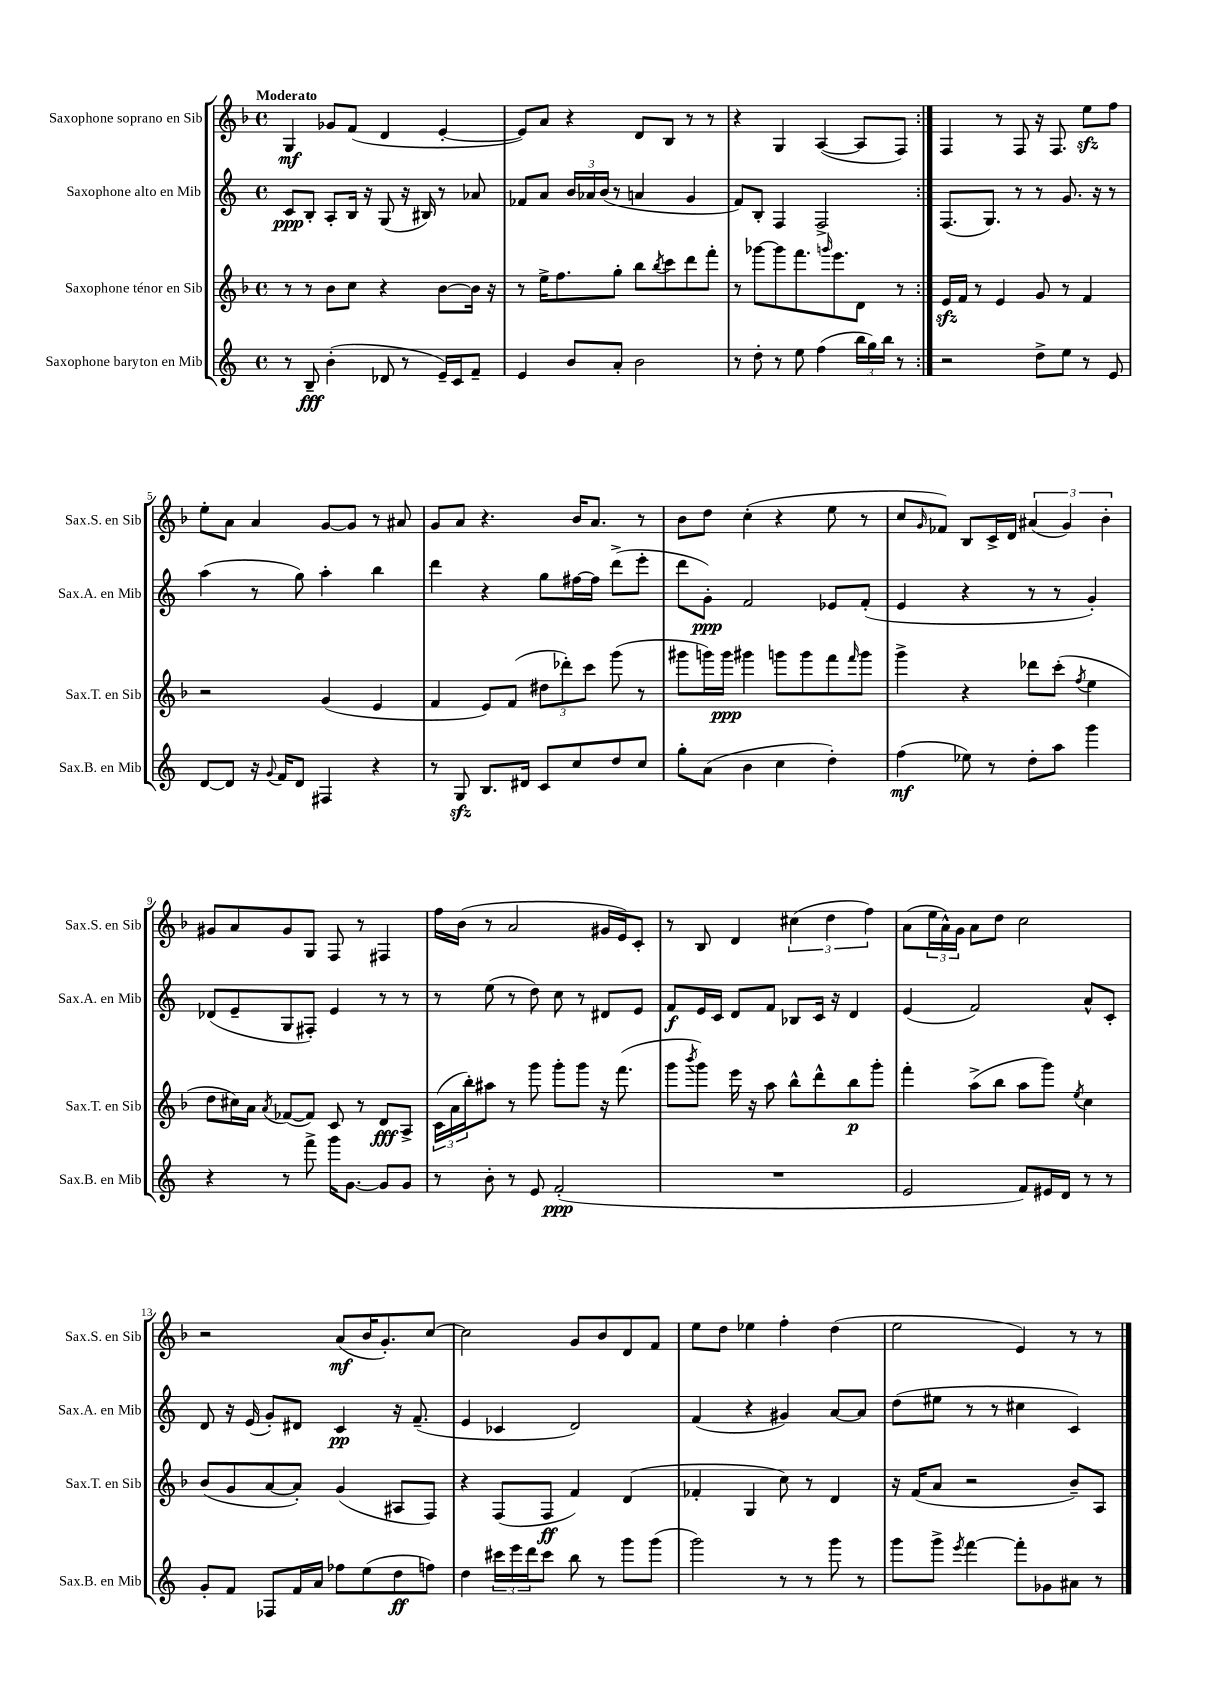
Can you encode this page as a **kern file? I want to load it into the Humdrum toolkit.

**kern	**kern	**kern	**kern
*staff4	*staff3	*staff2	*staff1
*clefG2	*clefG2	*clefG2	*clefG2
*k[]	*k[b-]	*k[]	*k[b-]
*M4/4	*M4/4	*M4/4	*M4/4
*met(c)	*met(c)	*met(c)	*met(c)
8r	8r	8c	4G
8B~	8r	8B'	.
(4b'	8b-	8A'	8g-
.	8cc	16B	(8f
.	.	16r	.
8d-	4r	(8G	4d
8r	.	16r	.
.	.	16B#)	.
16e~)	[8b-	8r	[4e'
16c	.	.	.
8f~	16b-]	8a-	.
.	16r	.	.
=	=	=	=
4e	8r	8f-	8e])
.	16ee^	8a	8a
.	8.ff	.	.
8b	.	24b	4r
.	.	24a-	.
.	.	(24b	.
8a'	8gg'	8r	.
2b	8bb-	4a	8d
.	8qbb-	.	.
.	8ccc	.	8B-
.	8ddd	4g	8r
.	8fff'	.	8r
=	=	=	=
8r	8r	8f)	4r
8dd'	[8ggg-	8B'	.
8r	8ggg-]	4F	4G
8ee	8.fff	.	.
(4ff	.	2F^	([4A
.	16qqggg	.	.
.	8.eee	.	.
24bb	8d	.	8A]
24gg)	.	.	.
24bb	.	.	.
8r	8r	.	8F)
=:|!	=:|!	=:|!	=:|!
2r	16e	(8.F	4F
.	16f	.	.
.	8r	.	.
.	.	8.G)	.
.	4e	.	8r
.	.	8r	8F
8dd^	8g	8r	16r
.	.	.	8.F
8ee	8r	8.g	.
8r	4f	.	8ee
.	.	16r	.
8e	.	8r	8ff
=	=	=	=
[8d	2r	(4aa	8ee'
8d]	.	.	8a
16r	.	8r	4a
8qqg	.	.	.
16f	.	.	.
8d	.	8gg)	.
4F#	(4g	4aa'	[8g
.	.	.	8g]
4r	4e	4bb	8r
.	.	.	8a#
=	=	=	=
8r	4f	4ddd	8g
8G	.	.	8a
8.B	8e)	4r	4.r
.	(8f	.	.
16d#	.	.	.
8c	12dd#	8gg	.
.	12ddd-')	.	.
8cc	.	[16ff#	16b-
.	12ccc	.	.
.	.	16ff#]	8.a
8dd	(8ggg	(8ddd^	.
8cc	8r	8eee'	8r
=	=	=	=
8gg'	8ggg#	8ddd	8b-
(8a	16ggg)	8g')	8dd
.	16ggg	.	.
4b	4ggg#	2f	(4cc'
4cc	8ggg	.	4r
.	8ggg	.	.
4dd')	8fff	8e-	8ee
.	16qqfff	.	.
.	8ggg	(8f'	8r
=	=	=	=
(4ff	4ggg^	4e	8cc
.	.	.	16qqg
.	.	.	8f-)
8ee-)	4r	4r	8B-
8r	.	.	16c^
.	.	.	16d
8dd'	8ddd-	8r	(6a#
8aa	(8ccc'	8r	.
.	.	.	6g)
.	8qff	.	.
4ggg	4ee	4g')	.
.	.	.	6b-'
=	=	=	=
4r	8dd	(8d-	8g#
.	16cc#)	8e~	8a
.	16a	.	.
.	8qa	.	.
8r	([8f-	8G	8g#
8fff^	8f-])	8F#')	8G
16ggg	8c	4e	8F
[8.g	.	.	.
.	8r	.	8r
8g]	8d	8r	4F#
8g	8A^	8r	.
=	=	=	=
8r	(24c	8r	16ff
.	24a	.	.
.	.	.	(16b-
.	24bb-')	.	.
8b'	8aa#	(8ee	8r
8r	8r	8r	2a
8e	8ggg	8dd)	.
(2f'	8ggg'	8cc	.
.	8ggg	8r	.
.	16r	8d#	16g#
.	(8.fff	.	16e)
.	.	8e	8c'
=	=	=	=
1r	8ggg	8f	8r
.	8qbbb-	.	.
.	8ggg)	16e	8B-
.	.	16c	.
.	16eee	8d	4d
.	16r	.	.
.	8aa	8f	.
.	8bb-^^	8B-	(6cc#
.	8ddd^^	16c	.
.	.	.	6dd
.	.	16r	.
.	8bb-	4d	.
.	.	.	6ff)
.	8ggg'	.	.
=	=	=	=
2e	4fff'	(4e	(8a
.	.	.	24ee
.	.	.	24a^^)
.	.	.	24g
.	(8aa^	2f)	8a
.	8bb-	.	8dd
8f)	8aa	.	2cc
16e#	8ggg)	.	.
16d	.	.	.
.	8qee	.	.
8r	4cc	8a^^	.
8r	.	8c'	.
=	=	=	=
8g'	(8b-	8d	2r
8f	8g	16r	.
.	.	(16e	.
8F-	[8a	8g')	.
16f	8a'])	8d#	.
16a	.	.	.
8ff-	(4g	4c	(8a
(8ee	.	.	16b-
.	.	.	8.g')
8dd	8A#	16r	.
.	.	(8.f~	.
8ff)	8F)	.	[8cc
=	=	=	=
4dd	4r	4e	2cc]
24ccc#	(8F	4c-	.
24eee	.	.	.
24ddd	.	.	.
8ccc#	8F	.	.
8bb	4f)	2d)	8g
8r	.	.	8b-
8ggg	(4d	.	8d
(8ggg	.	.	8f
=	=	=	=
2ggg)	4f-'	(4f	8ee
.	.	.	8dd
.	4G	4r	4ee-
8r	8cc)	4g#)	4ff'
8r	8r	.	.
8ggg	4d	[8a	(4dd
8r	.	8a]	.
=	=	=	=
8ggg	16r	(8dd	2ee
.	(16f	.	.
8ggg^	8a	8ee#	.
8qeee	.	.	.
[4fff	2r	8r	.
.	.	8r	.
8fff']	.	4cc#	4e)
8g-	.	.	.
8a#	8b-~)	4c)	8r
8r	8A	.	8r
==	==	==	==
*-	*-	*-	*-
